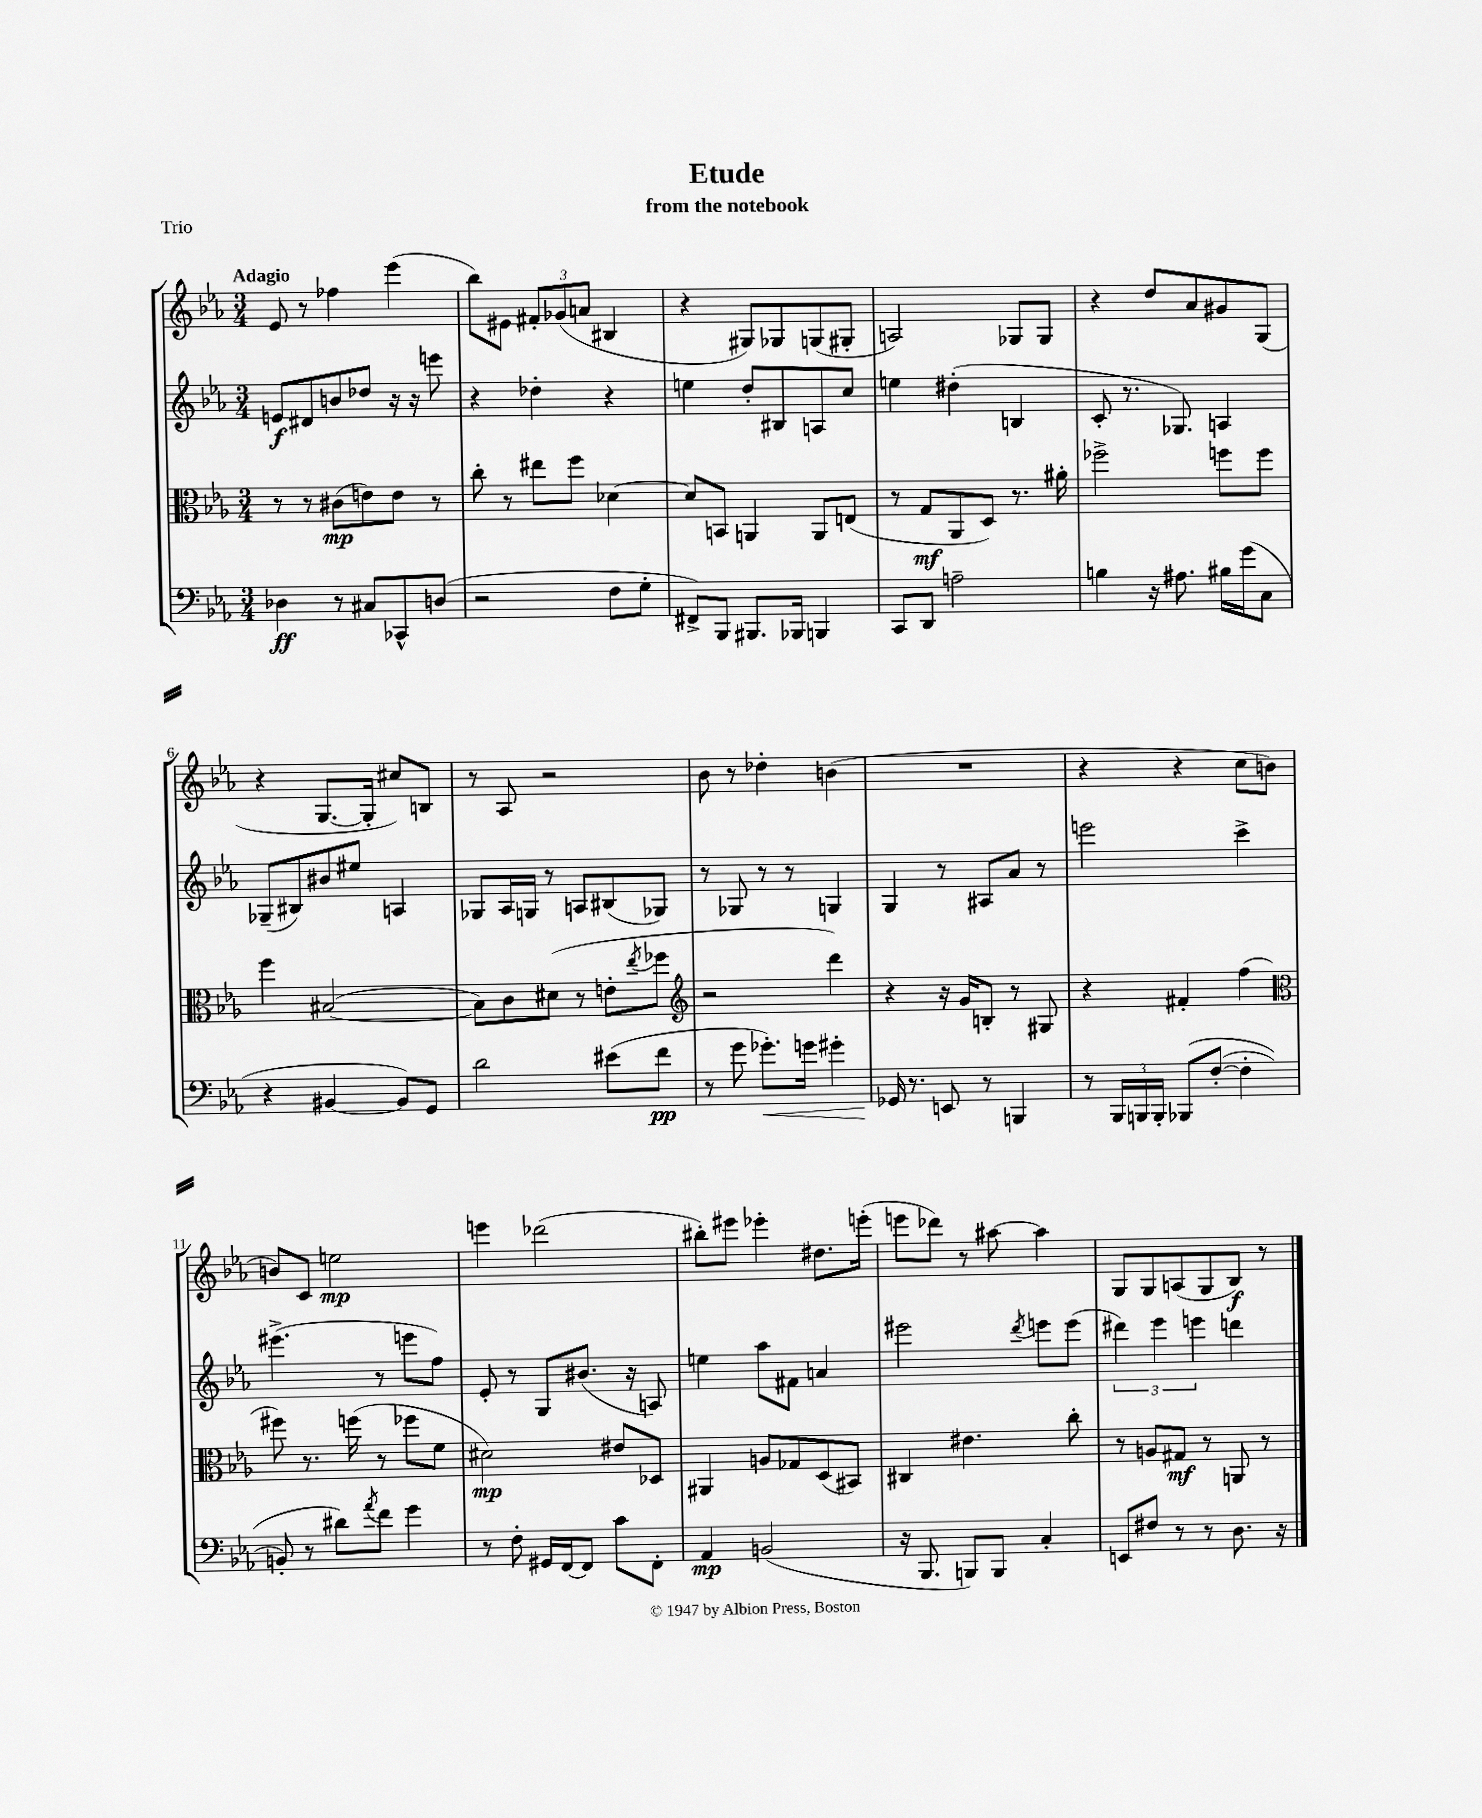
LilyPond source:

\header { title = "Etude" subtitle = "from the notebook" piece = "Trio" }
<<
\new StaffGroup <<
\new Staff = "s0" {
    \clef treble \key ees \major \numericTimeSignature \time 3/4 \tempo "Adagio"
    ees'8 r8 fes''4 ees'''4( |
    bes''8) eis'8 \tuplet 3/2 { fis'8-. ges'8( a'8 } bis4 |
    r4 gis8) ges8 g8( gis8-. |
    a2) ges8 ges8 |
    r4 d''8 aes'8 gis'8 g8( |
    r4 g8.~ g16-. cis''8) b8 |
    r8 aes8 r2 |
    bes'8 r8 des''4-. b'4( |
    R2. |
    r4 r4 c''8 b'8 |
    b'8) c'8 e''2\mp |
    e'''4 des'''2( |
    bis''8-.) eis'''8 ees'''4-. dis''8. e'''16-.( |
    e'''8 des'''8) r8 ais''8~ ais''4 |
    g8 g8 a8( g8 bes8\f) r8 \bar "|." |
}
\new Staff = "s1" {
    \clef treble \key ees \major \numericTimeSignature \time 3/4
    e'8\f dis'8 b'8 des''8 r16 r16 e'''8 |
    r4 des''4-. r4 |
    e''4 d''8-. bis8 a8 c''8 |
    e''4 dis''4-.( b4 |
    c'8-. r8. ges8.) a4 |
    ges8--( bis8) bis'8 eis''8 a4 |
    ges8 aes16 g16 r8 a8 bis8( ges8) |
    r8 ges8 r8 r8 g4 |
    g4 r8 ais8 aes'8 r8 |
    e'''2 c'''4-> |
    eis'''4.->( r8 e'''8 f''8) |
    ees'8-. r8 g8 bis'8.( r16 a8) |
    e''4 aes''8 fis'8 a'4 |
    eis'''2 \acciaccatura { d'''8 } e'''8 e'''8( |
    \tuplet 3/2 { dis'''4) ees'''4 e'''4 } d'''4 \bar "|." |
}
\new Staff = "s2" {
    \clef alto \key ees \major \numericTimeSignature \time 3/4
    r8 r8 cis'8\mp( e'8) e'8 r8 |
    c''8-. r8 eis''8 f''8 des'4~ |
    des'8 b,8 a,4 a,8 e8( |
    r8 g8\mf aes,8 d8) r8. ais'16-. |
    fes''2-> f''8 f''8 |
    f''4 bis2~( |
    bis8) c'8 dis'8( r8 e'8-. \acciaccatura { ees''8 } fes''8 |
    \clef treble r2 d'''4) |
    r4 r16 g'16 b8-. r8 gis8 |
    r4 fis'4-. f''4( |
    \clef alto fis''8) r8. f''16( r8 fes''8 f'8 |
    dis'2\mp) eis'8 des8 |
    ais,4 a8 ges8 d8( bis,8) |
    cis4 eis'4. c''8-. |
    r8 a8 gis8\mf r8 a,8 r8 \bar "|." |
}
\new Staff = "s3" {
    \clef bass \key ees \major \numericTimeSignature \time 3/4
    des4\ff r8 cis8 ces,8-^ d8( |
    r2 f8 g8-. |
    fis,8->) bes,,8 bis,,8. bes,,16 b,,4 |
    c,8 d,8 a2-- |
    b4 r16 ais8. bis16 g'16( c8 |
    r4 bis,4~ bis,8) g,8 |
    d'2 eis'8( f'8\pp |
    r8 g'8 ges'8.-.\<) g'16 gis'4-. |
    ges,16\! r8. e,8 r8 b,,4 |
    r8 \tuplet 3/2 { bes,,16 b,,16 b,,16-. } bes,,8\( f8~-.( f4-. |
    b,8-.) r8 dis'8\) \acciaccatura { aes'8 } f'8 g'4 |
    r8 f8-. gis,16 f,16~ f,8 c'8 f,8-. |
    aes,4\mp b,2( |
    r16 bes,,8. b,,8) b,,8 c4-. |
    e,8 fis8 r8 r8 d8. r16 \bar "|." |
}
>>
>>
